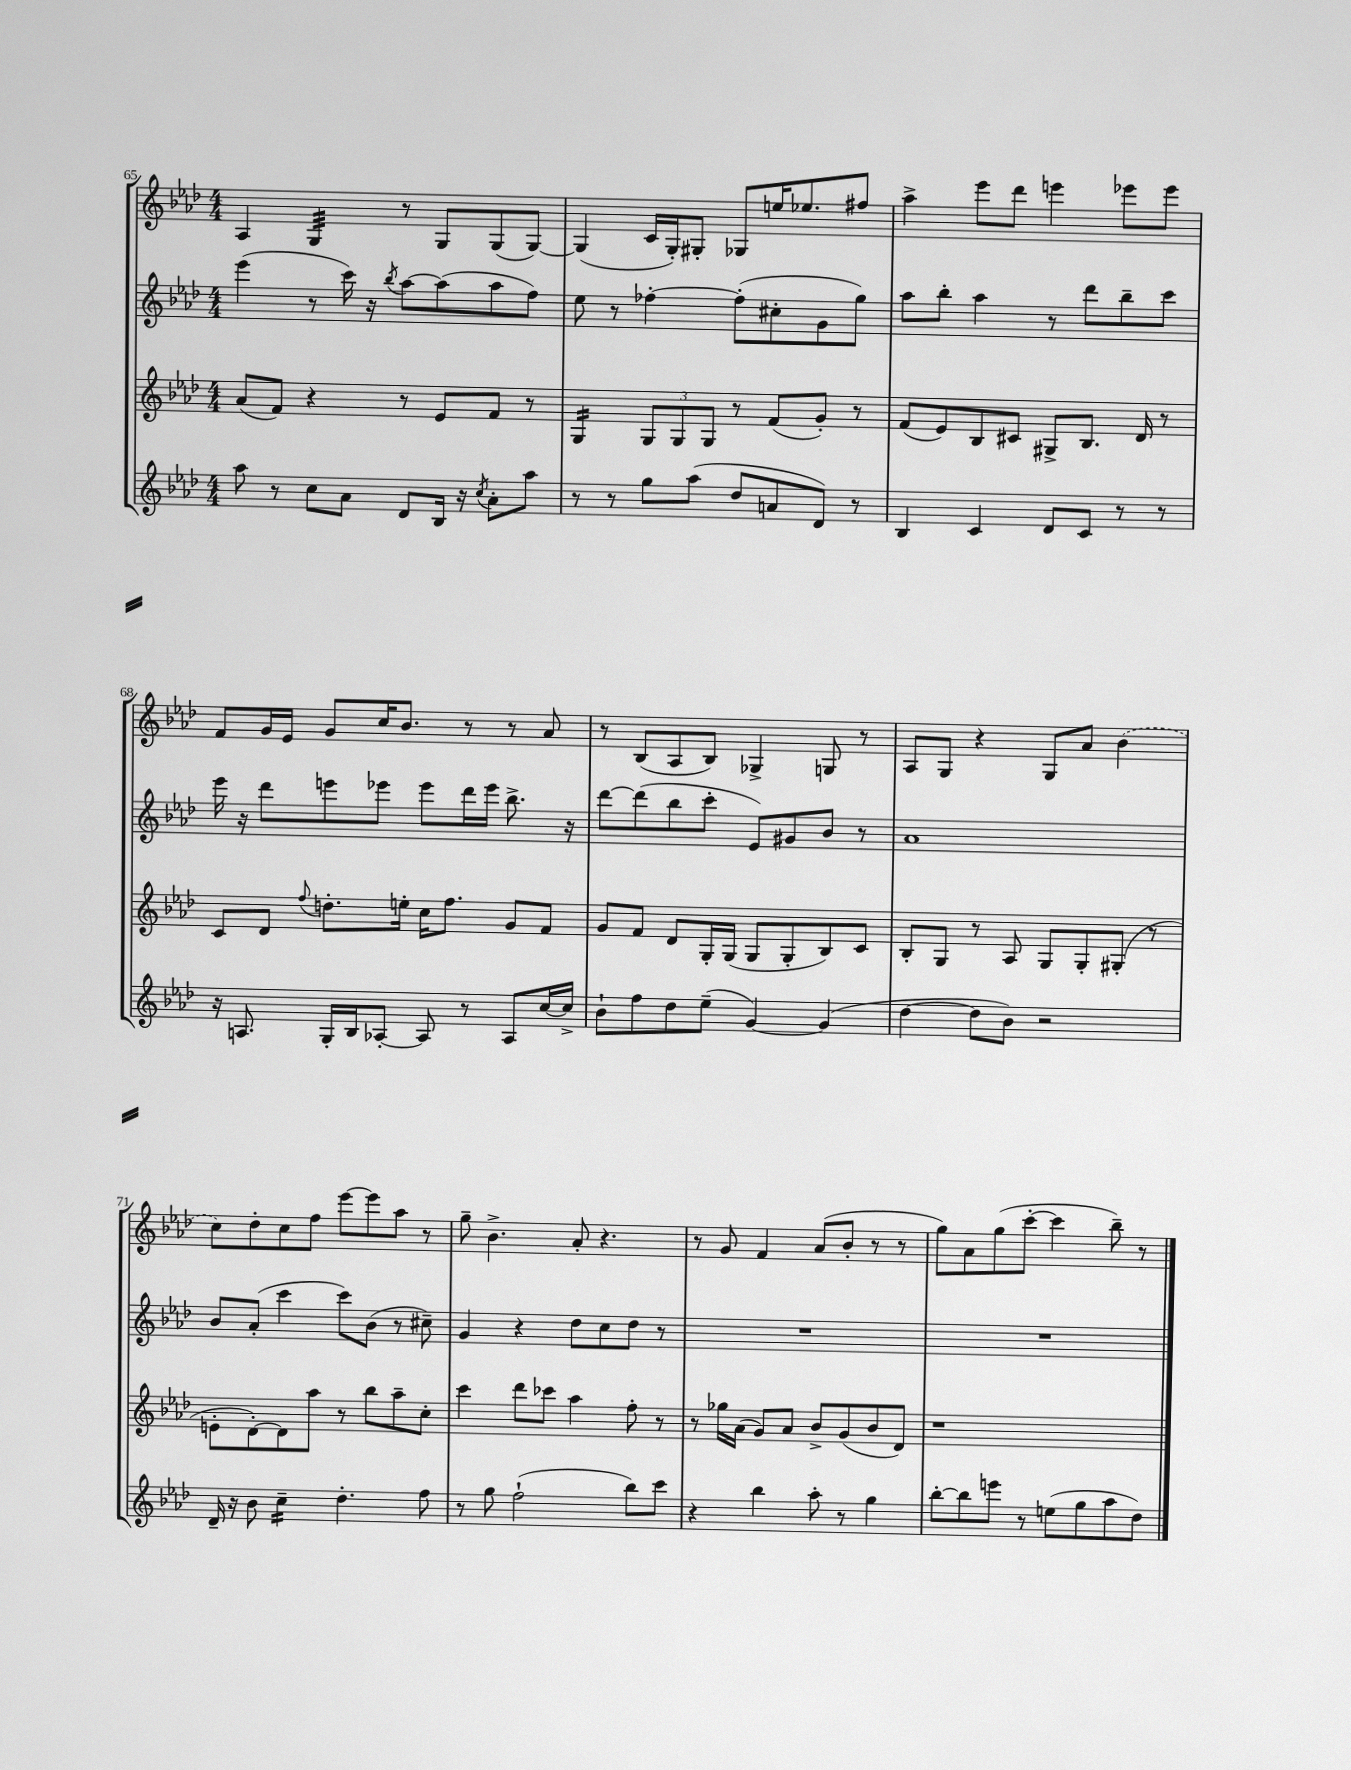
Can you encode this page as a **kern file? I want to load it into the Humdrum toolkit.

**kern	**kern	**kern	**kern
*staff4	*staff3	*staff2	*staff1
*clefG2	*clefG2	*clefG2	*clefG2
*k[b-e-a-d-]	*k[b-e-a-d-]	*k[b-e-a-d-]	*k[b-e-a-d-]
*M4/4	*M4/4	*M4/4	*M4/4
8aa-	(8a-	(4eee-	4A-
8r	8f)	.	.
8cc	4r	8r	4G
8a-	.	16ccc)	.
.	.	16r	.
.	.	8qbb-	.
8d-	8r	[8aa-	8r
16B-	8e-	(8aa-]	8G
16r	.	.	.
8qcc	.	.	.
8a-'	8f	8aa-	(8G
8aa-	8r	8ff)	[8G)
=	=	=	=
8r	4G	8ee-	(4G]
8r	.	8r	.
8gg	12G	[4ff-'	16c
.	.	.	16G')
.	12G	.	.
(8aa-	.	.	8G#'
.	12G	.	.
8dd-	8r	(8ff-']	8G-
8a	(8f	8cc#'	16ee
.	.	.	8.ee-
8d-)	8g')	8g	.
8r	8r	8gg)	8ff#
=	=	=	=
4B-	(8f	8aa-	4aa-^
.	8e-)	8bb-'	.
4c	8B-	4aa-	8eee-
.	8c#	.	8ddd-
8d-	8G#^	8r	4eee
8c	8.B-	8ddd-	.
8r	.	8bb-~	8eee-
.	16d-	.	.
8r	8r	8ccc	8eee-
=	=	=	=
16r	8c	16eee-	8f
8.A	.	16r	.
.	8d-	8ddd-	16g
.	.	.	16e-
.	8qqff	.	.
16G'	8.dd'	8eee	8g
16B-	.	.	.
[8A-'	.	8eee-	16cc
.	16ee'	.	8.b-
8A-]	16cc	8eee-	.
.	8.ff	.	.
8r	.	16ddd-	8r
.	.	16eee-	.
8A-	8g	8.bb-^	8r
[16cc	8f	.	8a-
16cc^]	.	16r	.
=	=	=	=
8b-`	8g	[8ddd-	8r
8ff	8f	(8ddd-]	(8B-
8dd-	8d-	8bb-	8A-
(8ee-~	16G'	8ccc'	8B-)
.	(16G	.	.
[4g)	8G	8e-)	4G-^
.	8G'	8g#	.
(4g]	8B-)	8b-	8G
.	8c	8r	8r
=	=	=	=
[4dd-	8B-'	1a-	8A-
.	8G	.	8G
8dd-]	8r	.	4r
8b-)	8A-	.	.
2r	8G	.	8G
.	8G'	.	8a-
.	(8G#'	.	(4b-
.	8r	.	.
=	=	=	=
16d-~	8e'	8b-	8cc)
16r	.	.	.
8b-	[8d-')	(8a-'	8dd-'
4cc~	8d-]	4ccc	8cc
.	8aa-	.	8ff
4.dd-'	8r	8ccc)	[8eee-
.	8bb-	(8b-	8eee-]
.	8aa-~	8r	8aa-
8ff	8cc'	8cc#~)	8r
=	=	=	=
8r	4ccc	4g	8gg~
8gg	.	.	4.b-^
(2ff`	8ddd-	4r	.
.	8ccc-	.	.
.	4aa-	8dd-	8a-'
.	.	8cc	4.r
8bb-)	8ff'	8dd-	.
8ccc	8r	8r	.
=	=	=	=
4r	8r	1r	8r
.	16gg-	.	8g
.	(16a-	.	.
4bb-	8g)	.	4f
.	8a-	.	.
8aa-'	8b-^	.	(8a-
8r	(8g	.	8b-'
4gg	8b-	.	8r
.	8d-)	.	8r
=	=	=	=
[8bb-'	1r	1r	8gg)
8bb-]	.	.	8a-
8eee	.	.	(8gg
8r	.	.	[8ccc'
(8ee	.	.	4ccc]
8gg	.	.	.
8aa-	.	.	8bb-~)
8dd-)	.	.	8r
==	==	==	==
*-	*-	*-	*-
